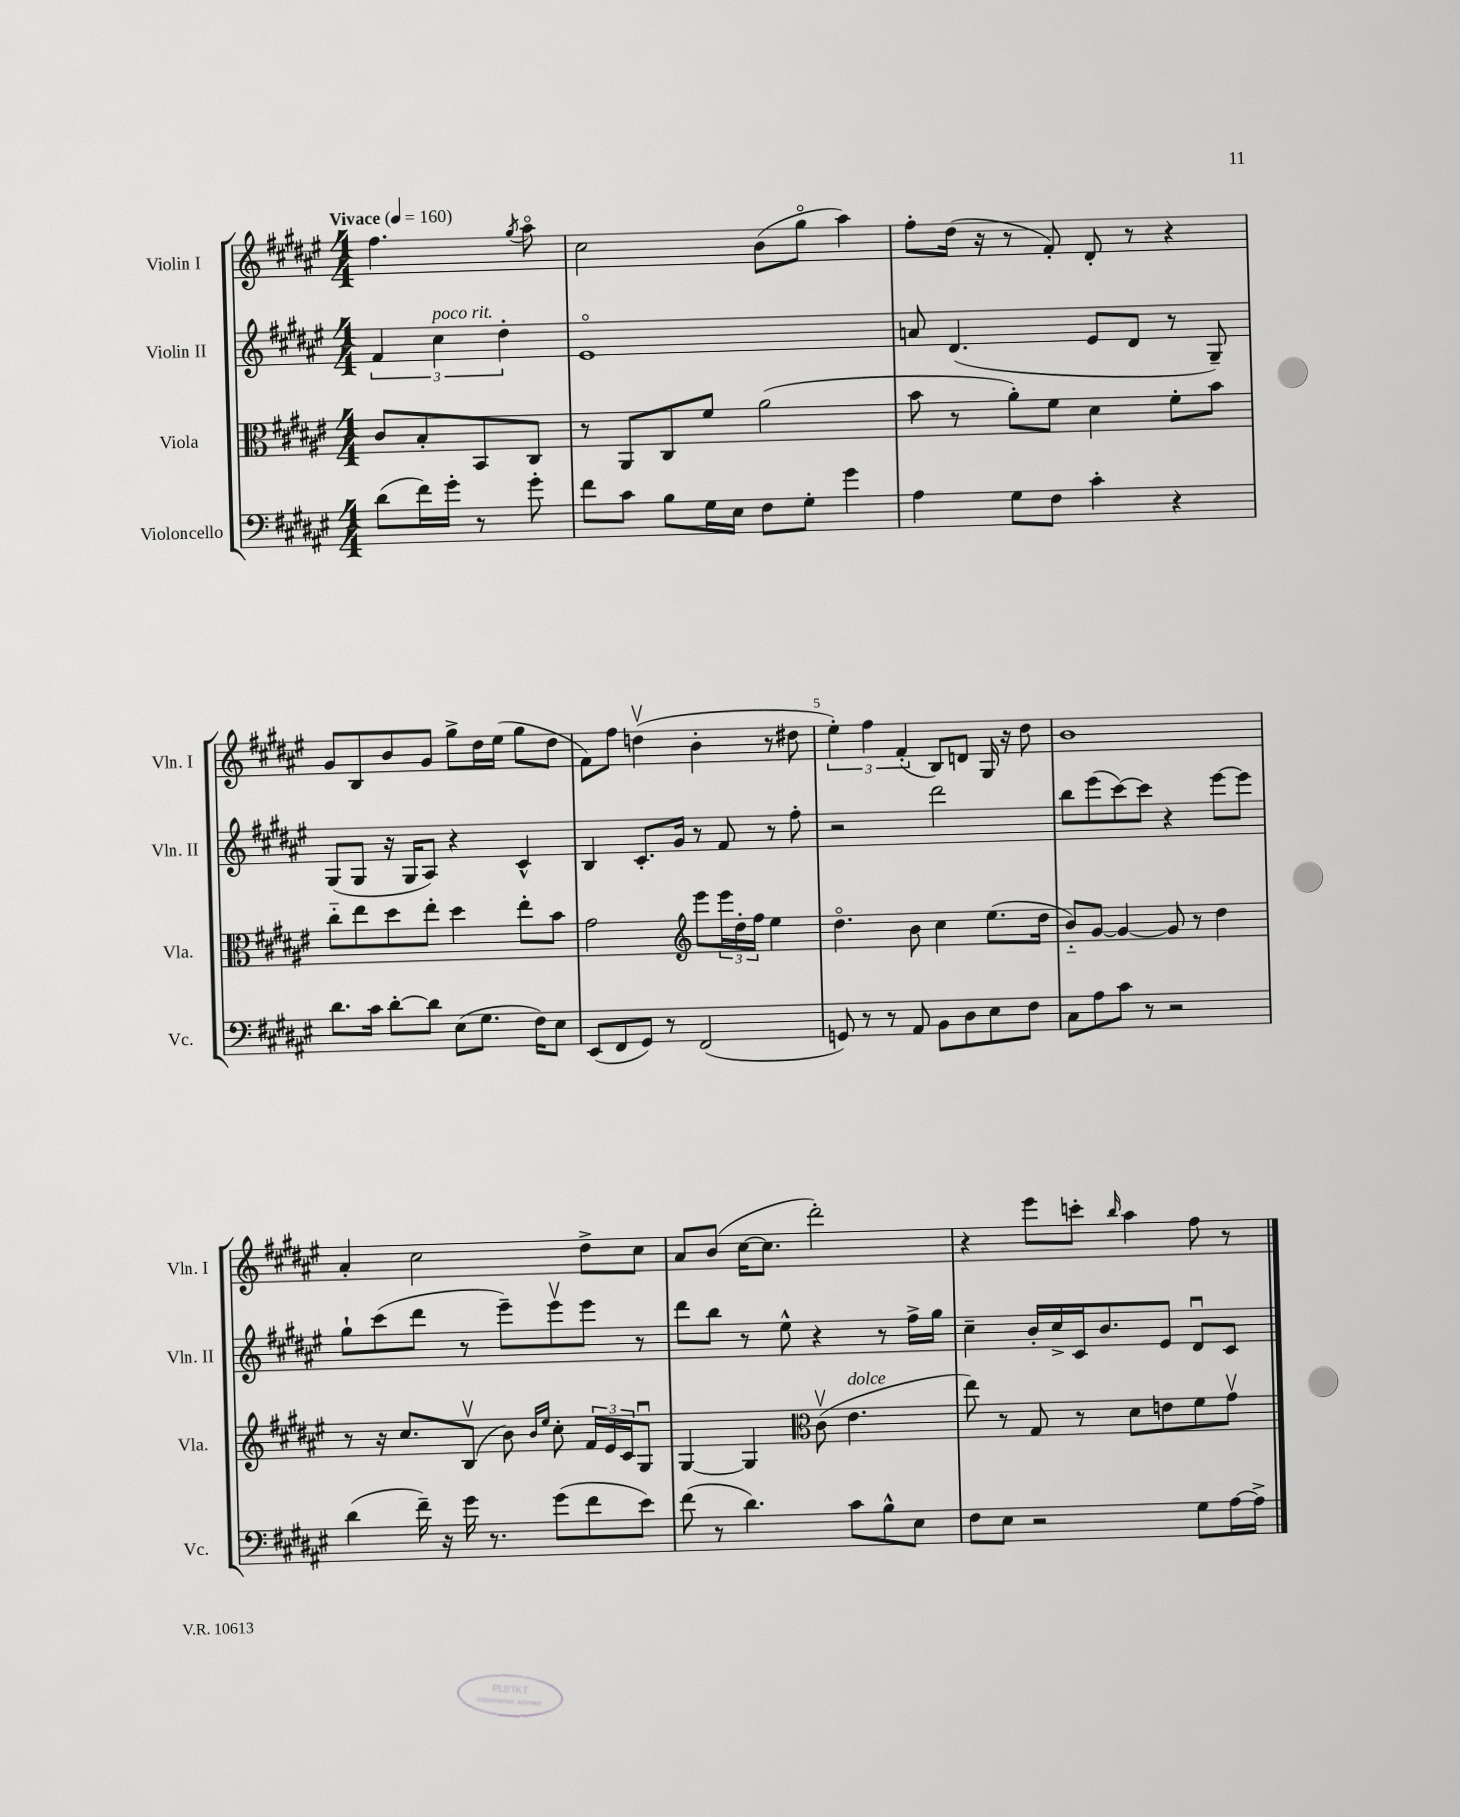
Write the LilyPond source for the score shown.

<<
\new StaffGroup <<
\new Staff = "s0" \with { instrumentName = "Violin I" shortInstrumentName = "Vln. I" } {
    \clef treble \key fis \major \numericTimeSignature \time 4/4 \partial 2 \tempo "Vivace" 4 = 160
    fis''4. \acciaccatura { gis''8 } ais''8\flageolet |
    cis''2 b'8( gis''8\flageolet ais''4) |
    fis''8-. dis''16( r16 r8 fis'8-.) dis'8-. r8 r4 |
    gis'8 b8 b'8 gis'8 gis''8-> dis''16 eis''16( gis''8 dis''8 |
    fis'8) fis''8 d''4\upbow( b'4-. r8 dis''8 |
    \tuplet 3/2 { eis''4-.) fis''4 fis'4-.( } b8) d'8 gis16 r16 dis''8 |
    b'1 |
    ais'4-. cis''2 dis''8-> cis''8 |
    ais'8 b'8( cis''16~ cis''8. dis'''2-.) |
    r4 eis'''8 c'''8-. \grace { b''16 } ais''4 fis''8 r8 \bar "|." |
}
\new Staff = "s1" \with { instrumentName = "Violin II" shortInstrumentName = "Vln. II" } {
    \clef treble \key fis \major \numericTimeSignature \time 4/4 \partial 2
    \tuplet 3/2 { fis'4 cis''4^\markup { \italic "poco rit." } dis''4-. } |
    eis'1\flageolet |
    a'8 dis'4.( eis'8 dis'8 r8 gis8--) |
    gis8( gis8 r16 gis16 ais8) r4 cis'4-^ |
    b4 cis'8.-. gis'16 r8 fis'8 r8 fis''8-. |
    r2 dis'''2 |
    b''8 eis'''8( cis'''8~) cis'''8 r4 eis'''8~ eis'''8 |
    gis''8-! cis'''8( dis'''8 r8 eis'''8--) eis'''8\upbow eis'''8 r8 |
    dis'''8 b''8 r8 eis''8-^ r4 r8 fis''16-> gis''16 |
    cis''4-- b'16-. cis''16-> cis'16 b'8. eis'8 dis'8\downbow cis'8 \bar "|." |
}
\new Staff = "s2" \with { instrumentName = "Viola" shortInstrumentName = "Vla." } {
    \clef alto \key fis \major \numericTimeSignature \time 4/4 \partial 2
    cis'8 b8-. b,8 cis8 |
    r8 ais,8 cis8 fis'8 ais'2( |
    b'8 r8 ais'8-.) fis'8 dis'4 fis'8-. b'8 |
    cis''8-_ eis''8 dis''8 eis''8-. dis''4 eis''8-. b'8 |
    gis'2 \clef treble eis'''8 \tuplet 3/2 { eis'''16 dis''16-. fis''16 } eis''4 |
    dis''4.\flageolet b'8 cis''4 eis''8.( dis''16 |
    b'8-_) gis'8~ gis'4~ gis'8 r8 dis''4 |
    r8 r16 cis''8. b8\upbow( b'8) \grace { b'16 eis''16 } cis''8-. \tuplet 3/2 { fis'16 eis'16 cis'16 } gis8\downbow |
    gis4~ gis4 \clef alto cis'8\upbow( eis'4.^\markup { \italic "dolce" } |
    eis''8) r8 gis8 r8 dis'8 e'8 fis'8 gis'8\upbow \bar "|." |
}
\new Staff = "s3" \with { instrumentName = "Violoncello" shortInstrumentName = "Vc." } {
    \clef bass \key fis \major \numericTimeSignature \time 4/4 \partial 2
    dis'8( fis'16) gis'16-. r8 gis'8-. |
    fis'8 cis'8 b8 gis16 eis16 fis8 gis8-. gis'4 |
    ais4 gis8 fis8 cis'4-. r4 |
    dis'8. cis'16 dis'8~-. dis'8 eis8( gis8. fis16) eis8 |
    eis,8( fis,8 gis,8) r8 fis,2( |
    g,8) r8 r8 ais,8 b,8 dis8 eis8 fis8 |
    cis8 ais8 cis'8 r8 r2 |
    dis'4( fis'16--) r16 gis'16 r8. gis'8( fis'8 eis'8) |
    fis'8( r8 dis'4.) cis'8 b8-^ eis8 |
    fis8 eis8 r2 gis8 ais16~ ais16-> \bar "|." |
}
>>
>>
\layout { \context { \Score \override BarNumber.break-visibility = ##(#f #t #t) barNumberVisibility = #(every-nth-bar-number-visible 5) } }
